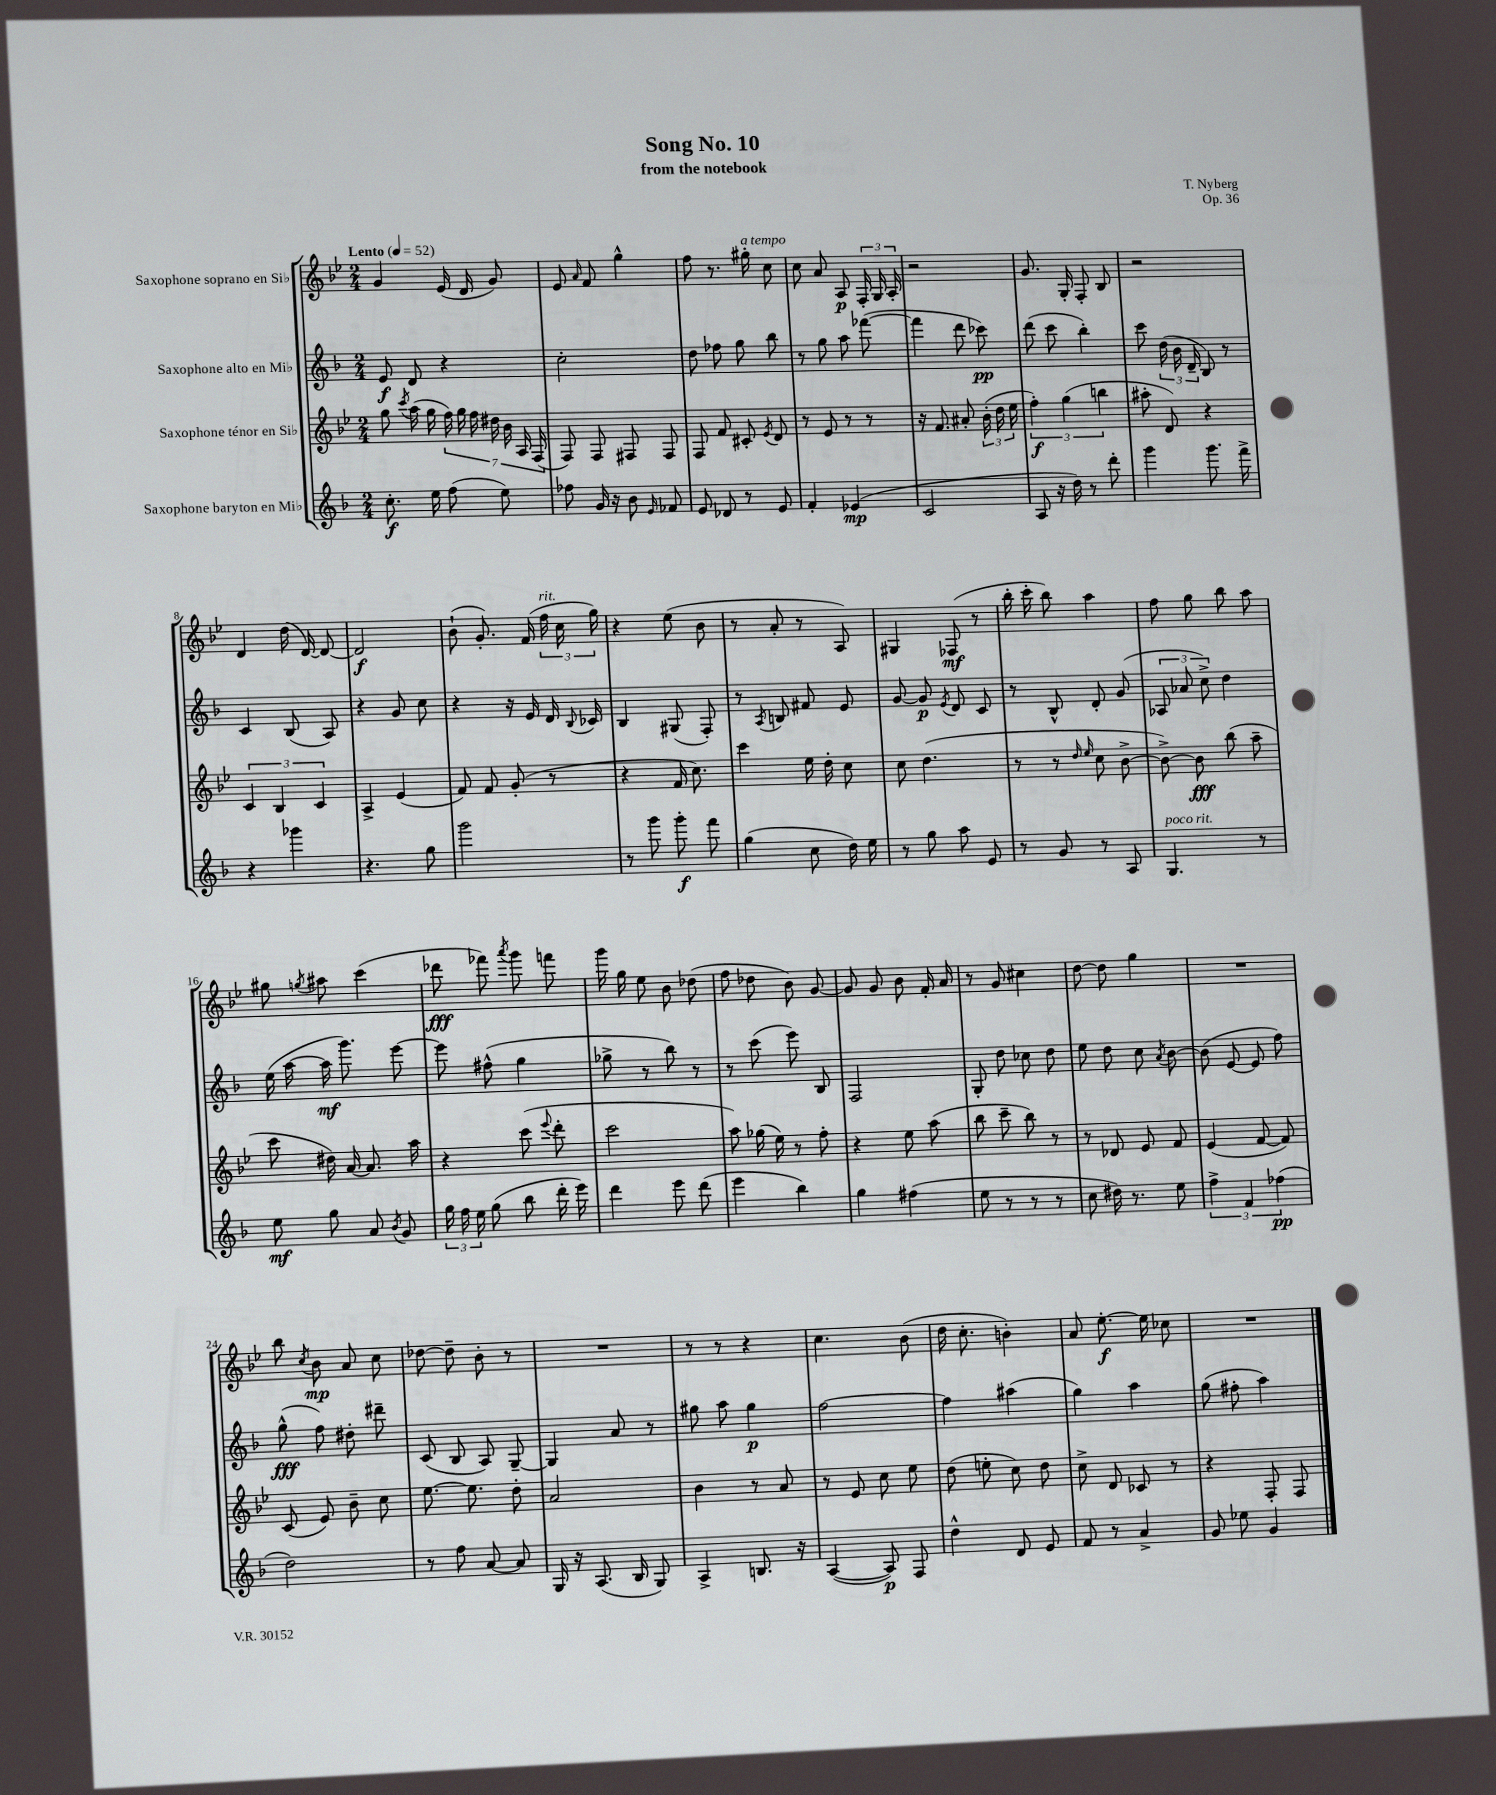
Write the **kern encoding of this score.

**kern	**dynam	**kern	**dynam	**kern	**dynam	**kern	**dynam
*part4	*part4	*part3	*part3	*part2	*part2	*part1	*part1
*staff4	*staff4	*staff3	*staff3	*staff2	*staff2	*staff1	*staff1
*I"Saxophone baryton en Mi♭	*	*I"Saxophone ténor en Si♭	*	*I"Saxophone alto en Mi♭	*	*I"Saxophone soprano en Si♭	*
*clefG2	*	*clefG2	*	*clefG2	*	*clefG2	*
*k[b-]	*	*k[b-e-]	*	*k[b-]	*	*k[b-e-]	*
*M2/4	*	*M2/4	*	*M2/4	*	*M2/4	*
*MM52	*	*MM52	*	*MM52	*	*MM52	*
=1	=1	=1	=1	=1	=1	=1	=1
!	!	!	!	!	!	!LO:TX:a:B:t=Lento	!
8.cc'\	f	8gg\	.	8e/	f	4g/	.
.	.	8qccc/	.	.	.	.	.
.	.	(16aa\	.	8d/	.	.	.
16ee\	.	16gg\	.	.	.	.	.
(8ff\	.	28ff\)	.	4r	.	(16e-/	.
.	.	28gg\	.	.	.	.	.
.	.	.	.	.	.	16d/	.
.	.	28ff\	.	.	.	.	.
.	.	28dd#X\	.	.	.	.	.
8ee\)	.	.	.	.	.	8g/)	.
.	.	28b-\	.	.	.	.	.
.	.	28A/	.	.	.	.	.
.	.	(28F/	.	.	.	.	.
=2	=2	=2	=2	=2	=2	=2	=2
8ff-X\	.	8F/)	.	2cc'\	.	8e-/	.
.	.	.	.	.	.	16qqa/	.
16g/	.	8F/	.	.	.	8f/	.
16r	.	.	.	.	.	.	.
8b-\	.	8F#X/	.	.	.	4gg^^\	.
16qqe/	.	.	.	.	.	.	.
8f-X/	.	8F#/	.	.	.	.	.
=3	=3	=3	=3	=3	=3	=3	=3
8e/	.	8F/	.	8dd\	.	8ff\	.
8d-X/	.	8f/	.	8ff-X\	.	8.r	.
8r	.	8c#X'/	.	8gg\	.	.	.
!	!	!	!	!	!	!LO:TX:a:i:t=a tempo	!
.	.	.	.	.	.	16gg#X'\	.
.	.	8qe-/	.	.	.	.	.
8e/	.	8d/	.	8bb-\	.	8cc\	.
=4	=4	=4	=4	=4	=4	=4	=4
4f'/	.	8r	.	8r	.	8cc\	.
.	.	8e-/	.	8gg\	.	8a/	.
(4e-X/	mp	8r	.	8aa\	.	8A/	p
.	.	8r	.	([8fff-X\	.	24F'/	.
.	.	.	.	.	.	24G/	.
.	.	.	.	.	.	24A'/	.
=5	=5	=5	=5	=5	=5	=5	=5
2c/	.	16r	.	4fff-\]	.	2r	.
.	.	8.f/	.	.	.	.	.
.	.	8a#X'/	.	8ddd\	.	.	.
.	.	(24b-'\	.	8ccc-X\)	pp	.	.
.	.	24dd\	.	.	.	.	.
.	.	24ee-\	.	.	.	.	.
=6	=6	=6	=6	=6	=6	=6	=6
8A/	.	6ff'\)	f	(8ddd\	.	8.g/	.
16r	.	.	.	8ccc\	.	.	.
.	.	(6gg\	.	.	.	.	.
16dd\)	.	.	.	.	.	16G'/	.
8r	.	.	.	4bb-'\)	.	8F'/	.
.	.	6bbn\	.	.	.	.	.
8ddd'\	.	.	.	.	.	8B-/	.
=7	=7	=7	=7	=7	=7	=7	=7
4ggg\	.	8aa#X'\	.	8ccc\	.	2r	.
.	.	8d/)	.	(24dd\	.	.	.
.	.	.	.	24b-\	.	.	.
.	.	.	.	24d~/	.	.	.
8.ggg\	.	4r	.	8B-/)	.	.	.
.	.	.	.	8r	.	.	.
16fff^\	.	.	.	.	.	.	.
!!LO:LB:g=z
=8	=8	=8	=8	=8	=8	=8	=8
4r	.	6c/	.	4c/	.	4d/	.
.	.	6B-/	.	.	.	.	.
4ggg-X\	.	.	.	(8B-/	.	(16dd\	.
.	.	.	.	.	.	[16d/)	.
.	.	6c/	.	.	.	.	.
.	.	.	.	8A/)	.	8d/_	.
=9	=9	=9	=9	=9	=9	=9	=9
4.r	.	4A^/	.	4r	.	2d/]	f
.	.	(4e-/	.	8g/	.	.	.
8gg\	.	.	.	8cc\	.	.	.
=10	=10	=10	=10	=10	=10	=10	=10
2ggg\	.	8f/)	.	4r	.	(8b-`\	.
.	.	8f/	.	.	.	8.g'/)	.
.	.	(8g'/	.	16r	.	.	.
.	.	.	.	16e/	.	(16f/	.
!	!	!	!	!	!	!LO:TX:a:i:t=rit.	!
.	.	8r	.	16d/	.	24ff\	.
.	.	.	.	.	.	24cc\	.
.	.	.	.	8qqB-/	.	.	.
.	.	.	.	16c-X/	.	.	.
.	.	.	.	.	.	24gg\)	.
=11	=11	=11	=11	=11	=11	=11	=11
8r	.	4r	.	4B-/	.	4r	.
8ggg\	.	.	.	.	.	.	.
8ggg'\	f	16f/	.	(8G#X/	.	(8ee-\	.
.	.	8.cc\)	.	.	.	.	.
8fff\	.	.	.	8F'/)	.	8b-\	.
=12	=12	=12	=12	=12	=12	=12	=12
(4gg\	.	4ccc\	.	8r	.	8r	.
.	.	.	.	8qA/	.	.	.
.	.	.	.	8Bn/	.	8a'/	.
8cc\	.	16ee-\	.	8f#X/	.	8r	.
.	.	16dd'\	.	.	.	.	.
16dd\)	.	8cc\	.	8e/	.	8A/)	.
16ee\	.	.	.	.	.	.	.
=13	=13	=13	=13	=13	=13	=13	=13
8r	.	8cc\	.	[8g/	.	4G#X/	.
8gg\	.	(4.dd\	.	8g/]	p	.	.
.	.	.	.	8qe/	.	.	.
8aa\	.	.	.	8d/	.	(8F-X/	mf
8e/	.	.	.	8c/	.	8r	.
=14	=14	=14	=14	=14	=14	=14	=14
8r	.	8r	.	8r	.	16bb-'\	.
.	.	.	.	.	.	16ccc'\	.
8g/	.	8r	.	8B-^^/	.	8bb-\)	.
.	.	16qqdd/	.	.	.	.	.
.	.	16qqee-/	.	.	.	.	.
8r	.	8cc\	.	8d'/	.	4aa\	.
8A/	.	[8b-^\	.	(8g/	.	.	.
=15	=15	=15	=15	=15	=15	=15	=15
!LO:TX:a:i:t=poco rit.	!	!	!	!	!	!	!
4.G/	.	8b-^\_)	.	12A-X/	.	8ff\	.
.	.	.	.	12a-X/	.	.	.
.	.	8b-\]	fff	.	.	8gg\	.
.	.	.	.	12cc^\)	.	.	.
.	.	(8bb-\	.	4dd\	.	8bb-\	.
8r	.	8aa~\	.	.	.	8aa\	.
!!LO:LB:g=z
=16	=16	=16	=16	=16	=16	=16	=16
8ee\	mf	8ccc\	.	(16ee\	.	8gg#X\	.
.	.	.	.	[16aa\	.	.	.
.	.	.	.	.	.	8qggn/	.
8gg\	.	16dd#X\)	.	16aa\]	mf	8aa#X\	.
.	.	[16a/	.	8.ggg\)	.	.	.
8a/	.	8.a/]	.	.	.	(4ccc\	.
8qb-/	.	.	.	.	.	.	.
8g/	.	.	.	[8eee\	.	.	.
.	.	16aa\	.	.	.	.	.
=17	=17	=17	=17	=17	=17	=17	=17
24gg\	.	4r	.	8eee\]	.	8ddd-X\	fff
24ff\	.	.	.	.	.	.	.
24ee\	.	.	.	.	.	.	.
(8gg\	.	.	.	(8ff#X^^\	.	8fff-X\)	.
.	.	.	.	.	.	8qaaa/	.
8bb-\	.	(8ccc\	.	4gg\	.	8ggg\	.
.	.	8qqeee-/	.	.	.	.	.
16ddd'\	.	8ddd'\	.	.	.	8fffn\	.
16eee\)	.	.	.	.	.	.	.
=18	=18	=18	=18	=18	=18	=18	=18
4ddd\	.	2ccc\	.	8gg-X^\	.	16ggg\	.
.	.	.	.	.	.	16gg\	.
.	.	.	.	8r	.	8ee-\	.
8eee\	.	.	.	8bb-\)	.	8b-\	.
(8ddd\	.	.	.	8r	.	(8dd-X\	.
=19	=19	=19	=19	=19	=19	=19	=19
4eee\	.	8aa\)	.	8r	.	8ff\	.
.	.	(16gg-X\	.	(8ccc\	.	8dd-X\	.
.	.	16ee-\)	.	.	.	.	.
4bb-\)	.	8r	.	8eee\)	.	8b-\)	.
.	.	8ff'\	.	8B-/	.	[8g/	.
=20	=20	=20	=20	=20	=20	=20	=20
4gg\	.	4r	.	2F/	.	8g/]	.
.	.	.	.	.	.	8g/	.
(4ff#X\	.	8ee-\	.	.	.	8b-\	.
.	.	(8aa\	.	.	.	16f'/	.
.	.	.	.	.	.	16a/	.
=21	=21	=21	=21	=21	=21	=21	=21
8ee\	.	8bb-\	.	8G'/	.	8r	.
8r	.	8ccc~\	.	8dd\	.	8g/	.
8r	.	8bb-\)	.	8cc-X\	.	4cc#X\	.
8r	.	8r	.	8dd\	.	.	.
=22	=22	=22	=22	=22	=22	=22	=22
8cc\	.	8r	.	8ee\	.	[8dd\	.
16dd#X\)	.	8d-X/	.	8dd\	.	8dd\]	.
8.r	.	.	.	.	.	.	.
.	.	8e-/	.	8cc\	.	4gg\	.
.	.	.	.	8qa/	.	.	.
8ee\	.	8f/	.	[8b-\	.	.	.
=23	=23	=23	=23	=23	=23	=23	=23
6ff^\	.	(4e-/	.	(8b-\]	.	2r	.
.	.	.	.	[8e/	.	.	.
6f/	.	.	.	.	.	.	.
.	.	[8f/	.	8e/]	.	.	.
(6ff-X\	pp	.	.	.	.	.	.
.	.	8f/])	.	8ff\)	.	.	.
!!LO:LB:g=z
=24	=24	=24	=24	=24	=24	=24	=24
2dd\)	.	(8c/	.	(8gg^^\	fff	8bb-\	.
.	.	.	.	.	.	8qcc/	.
.	.	8e-/)	.	8ff\)	.	8b-\	mp
.	.	8b-~\	.	8dd#X'\	.	8a/	.
.	.	8cc\	.	8ddd#X~\	.	8cc\	.
=25	=25	=25	=25	=25	=25	=25	=25
8r	.	[8.ee-\	.	(8c/	.	[8dd-X\	.
8ff\	.	.	.	8B-/	.	8dd-~\]	.
.	.	8.ee-\]	.	.	.	.	.
[8a/	.	.	.	8A/)	.	8b-'\	.
8a/]	.	8dd'\	.	[8G~/	.	8r	.
=26	=26	=26	=26	=26	=26	=26	=26
16G/	.	2a/	.	4G/]	.	2r	.
16r	.	.	.	.	.	.	.
(8.A/	.	.	.	.	.	.	.
.	.	.	.	8a/	.	.	.
16B-/	.	.	.	.	.	.	.
8G/)	.	.	.	8r	.	.	.
=27	=27	=27	=27	=27	=27	=27	=27
4A^/	.	4b-\	.	8gg#X\	.	8r	.
.	.	.	.	8aa\	.	8r	.
8.Bn/	.	8r	.	4gg#\	p	4r	.
.	.	8a/	.	.	.	.	.
16r	.	.	.	.	.	.	.
=28	=28	=28	=28	=28	=28	=28	=28
([4A/	.	8r	.	[2ff\	.	4.cc\	.
.	.	8e-/	.	.	.	.	.
8A/])	p	8cc\	.	.	.	.	.
8F/	.	8ee-\	.	.	.	(8b-\	.
=29	=29	=29	=29	=29	=29	=29	=29
4dd^^\	.	(8dd\	.	4ff\]	.	16dd\	.
.	.	.	.	.	.	8.cc'\	.
.	.	8een'\	.	.	.	.	.
8d/	.	8cc\)	.	(4aa#X\	.	4bn'\)	.
8e/	.	8dd\	.	.	.	.	.
=30	=30	=30	=30	=30	=30	=30	=30
8f/	.	8cc^\	.	4gg\)	.	8a/	.
8r	.	8d/	.	.	.	[8.ee-'\	f
4a^/	.	8c-X/	.	4aa\	.	.	.
.	.	.	.	.	.	16ee-\]	.
.	.	8r	.	.	.	8cc-X\	.
=31	=31	=31	=31	=31	=31	=31	=31
8g/	.	4r	.	(8gg\	.	2r	.
8ee-X\	.	.	.	8ff#X'\	.	.	.
4g/	.	8F'/	.	4aa\)	.	.	.
.	.	8F/	.	.	.	.	.
==	==	==	==	==	==	==	==
*-	*-	*-	*-	*-	*-	*-	*-
